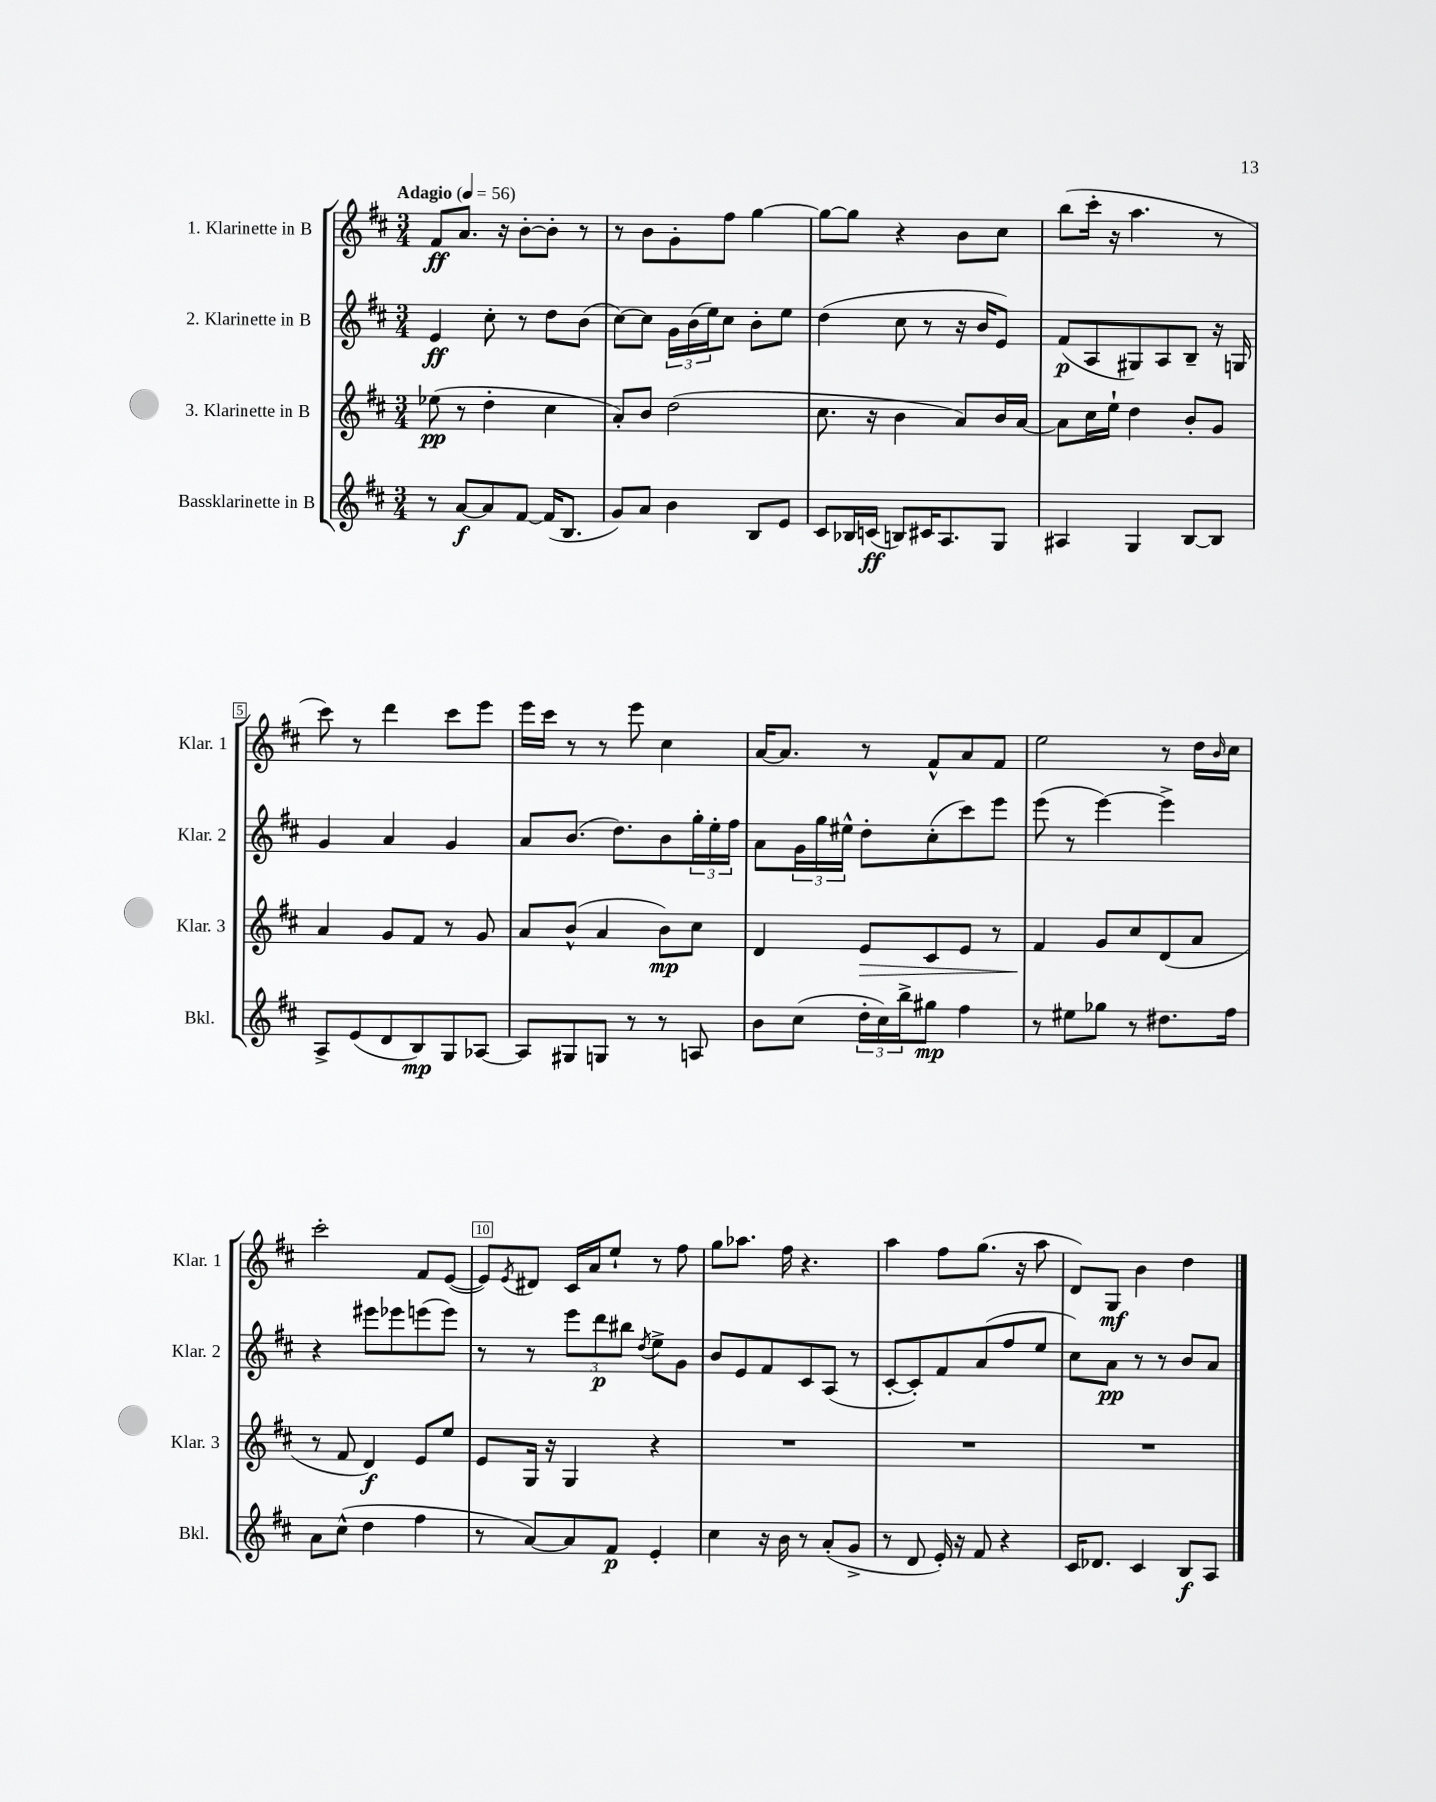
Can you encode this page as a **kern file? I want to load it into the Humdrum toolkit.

**kern	**dynam	**kern	**dynam	**kern	**dynam	**kern	**dynam
*part4	*part4	*part3	*part3	*part2	*part2	*part1	*part1
*staff4	*staff4	*staff3	*staff3	*staff2	*staff2	*staff1	*staff1
*I"Bassklarinette in B	*	*I"3. Klarinette in B	*	*I"2. Klarinette in B	*	*I"1. Klarinette in B	*
*I'Bkl.	*	*I'Klar. 3	*	*I'Klar. 2	*	*I'Klar. 1	*
*clefG2	*	*clefG2	*	*clefG2	*	*clefG2	*
*k[f#c#]	*	*k[f#c#]	*	*k[f#c#]	*	*k[f#c#]	*
*M3/4	*	*M3/4	*	*M3/4	*	*M3/4	*
*MM56	*	*MM56	*	*MM56	*	*MM56	*
=1	=1	=1	=1	=1	=1	=1	=1
!	!	!	!	!	!	!LO:TX:a:B:t=Adagio	!
8r	.	(8ee-X\	pp	4e/	ff	8f#/L	ff
[8a/L	f	8r	.	.	.	8.a/J	.
8a/]	.	4dd'\	.	8cc#'\	.	.	.
.	.	.	.	.	.	16r	.
[8f#/J	.	.	.	8r	.	[8b'\L	.
(16f#/KL]	.	4cc#\	.	8dd\L	.	8b'\J]	.
8.B/J	.	.	.	.	.	.	.
.	.	.	.	(8b\J	.	8r	.
=2	=2	=2	=2	=2	=2	=2	=2
8g/L)	.	8a'/L)	.	[8cc#\L)	.	8r	.
8a/J	.	8b/J	.	8cc#\J]	.	8b\L	.
4b\	.	(2dd\	.	24g\LL	.	8g'\	.
.	.	.	.	(24b\	.	.	.
.	.	.	.	24ee\J)	.	.	.
.	.	.	.	8cc#\J	.	8ff#\J	.
8B/L	.	.	.	8b'\L	.	[4gg\	.
8e/J	.	.	.	8ee\J	.	.	.
=3	=3	=3	=3	=3	=3	=3	=3
8c#/L	.	8.cc#\	.	(4dd\	.	8gg\L_	.
16B-X/L	.	.	.	.	.	8gg\J]	.
(16cn/JJ	ff	16r	.	.	.	.	.
8Bn/L)	.	4b\	.	8cc#\	.	4r	.
16c#X/K	.	.	.	8r	.	.	.
8.A/	.	.	.	.	.	.	.
.	.	8a/L)	.	16r	.	8b\L	.
.	.	.	.	16b/KL	.	.	.
8G/J	.	16b/L	.	8e/J)	.	8cc#\J	.
.	.	[16a/JJ	.	.	.	.	.
=4	=4	=4	=4	=4	=4	=4	=4
4A#X/	.	8a\L]	.	(8f#/L	p	(8bb\L	.
.	.	16cc#\L	.	8A/	.	16ccc#'\Jk	.
.	.	16ee`\JJ	.	.	.	16r	.
4G/	.	4dd\	.	8G#X/)	.	4.aa\	.
.	.	.	.	8A/	.	.	.
[8B/L	.	8b'/L	.	8B~/J	.	.	.
8B/J]	.	8g/J	.	16r	.	8r	.
.	.	.	.	16Gn/	.	.	.
!!LO:LB:g=z
=5	=5	=5	=5	=5	=5	=5	=5
8A^/L	.	4a/	.	4g/	.	8ccc#\)	.
(8e/	.	.	.	.	.	8r	.
8d/	.	8g/L	.	4a/	.	4ddd\	.
8B/)	mp	8f#/J	.	.	.	.	.
8G/	.	8r	.	4g/	.	8ccc#\L	.
[8A-X/J	.	8g/	.	.	.	8eee\J	.
=6	=6	=6	=6	=6	=6	=6	=6
8A-/L]	.	8a/L	.	8a/L	.	16eee\LL	.
.	.	.	.	.	.	16ccc#\JJ	.
8G#X/	.	(8b^^/J	.	(8.b/J	.	8r	.
8Gn/J	.	4a/	.	.	.	8r	.
.	.	.	.	8.dd\L)	.	.	.
8r	.	.	.	.	.	8eee\	.
8r	.	8b\L)	mp	8b\	.	4cc#\	.
8An/	.	8cc#\J	.	24gg'\L	.	.	.
.	.	.	.	24ee'\	.	.	.
.	.	.	.	24ff#\JJ	.	.	.
=7	=7	=7	=7	=7	=7	=7	=7
8b\L	.	4d/	.	8a\L	.	[16a/KL	.
.	.	.	.	.	.	8.a/J]	.
(8cc#\J	.	.	.	24g\L	.	.	.
.	.	.	.	24gg\	.	.	.
.	.	.	.	24ee#X^^\JJ	.	.	.
!	!	!	!LO:HP:b	!	!	!	!
24dd'\LL	.	8e/L	>	8dd'\L	.	8r	.
24cc#\)	.	.	.	.	.	.	.
24bb^\J	.	.	.	.	.	.	.
8gg#X\J	mp	8c#/	.	(8cc#'\	.	8f#^^/L	.
4ff#\	.	8e/J	.	8ccc#\)	.	8a/	.
.	.	8r	.	8eee\J	.	8f#/J	.
=8	=8	=8	=8	=8	=8	=8	=8
8r	.	4f#/	.	(8eee\	.	2ee\	.
8ee#X\L	.	.	.	8r	.	.	.
8gg-X\J	.	8g/L	]	[4eee\)	.	.	.
8r	.	8cc#/	.	.	.	.	.
8.dd#X\L	.	(8d/	.	4eee^\]	.	8r	.
.	.	8a/J	.	.	.	16dd\LL	.
.	.	.	.	.	.	16qqb/	.
16ff#\Jk	.	.	.	.	.	16cc#\JJ	.
!!LO:LB:g=z
=9	=9	=9	=9	=9	=9	=9	=9
8a\L	.	8r	.	4r	.	2ccc#'\	.
(8cc#^^\J	.	8f#/	.	.	.	.	.
4dd\	.	4d/)	f	8eee#X\L	.	.	.
.	.	.	.	8eee-X\	.	.	.
4ff#\	.	8e/L	.	(8eeen\	.	8f#/L	.
.	.	8ee/J	.	8eee\J)	.	([8e/J	.
=10	=10	=10	=10	=10	=10	=10	=10
8r	.	8e/L	.	8r	.	8e/L])	.
.	.	.	.	.	.	8qe/	.
[8a/L)	.	16G/Jk	.	8r	.	8d#X/J	.
.	.	16r	.	.	.	.	.
8a/]	.	4G/	.	12eee\L	.	16c#/LL	.
.	.	.	.	.	.	16a/J	.
.	.	.	.	12ddd\	p	.	.
8f#/J	p	.	.	.	.	8ee`/J	.
.	.	.	.	12bb#X\J	.	.	.
.	.	.	.	8qdd/	.	.	.
4e'/	.	4r	.	8ee^\L	.	8r	.
.	.	.	.	8g\J	.	8ff#\	.
=11	=11	=11	=11	=11	=11	=11	=11
4cc#\	.	2.r	.	8b/L	.	8gg\L	.
.	.	.	.	8e/	.	8.aa-X\J	.
16r	.	.	.	8f#/	.	.	.
16b\	.	.	.	.	.	16ff#\	.
8r	.	.	.	8c#/	.	4.r	.
(8a'/L	.	.	.	(8A/J	.	.	.
8g^/J	.	.	.	8r	.	.	.
=12	=12	=12	=12	=12	=12	=12	=12
8r	.	2.r	.	[8c#'/L	.	4aa\	.
8d/	.	.	.	8c#'/])	.	.	.
16e'/)	.	.	.	8f#/	.	8ff#\L	.
16r	.	.	.	.	.	.	.
8f#/	.	.	.	(8a/	.	(8.gg\J	.
4r	.	.	.	8ff#/	.	.	.
.	.	.	.	.	.	16r	.
.	.	.	.	8ee/J	.	8aa\	.
=13	=13	=13	=13	=13	=13	=13	=13
16c#/KL	.	2.r	.	8cc#\L)	.	8d/L)	.
8.d-X/J	.	.	.	.	.	.	.
.	.	.	.	8a\J	pp	8G/J	mf
4c#/	.	.	.	8r	.	4b\	.
.	.	.	.	8r	.	.	.
8B/L	f	.	.	8b/L	.	4dd\	.
8A/J	.	.	.	8a/J	.	.	.
==	==	==	==	==	==	==	==
*-	*-	*-	*-	*-	*-	*-	*-
